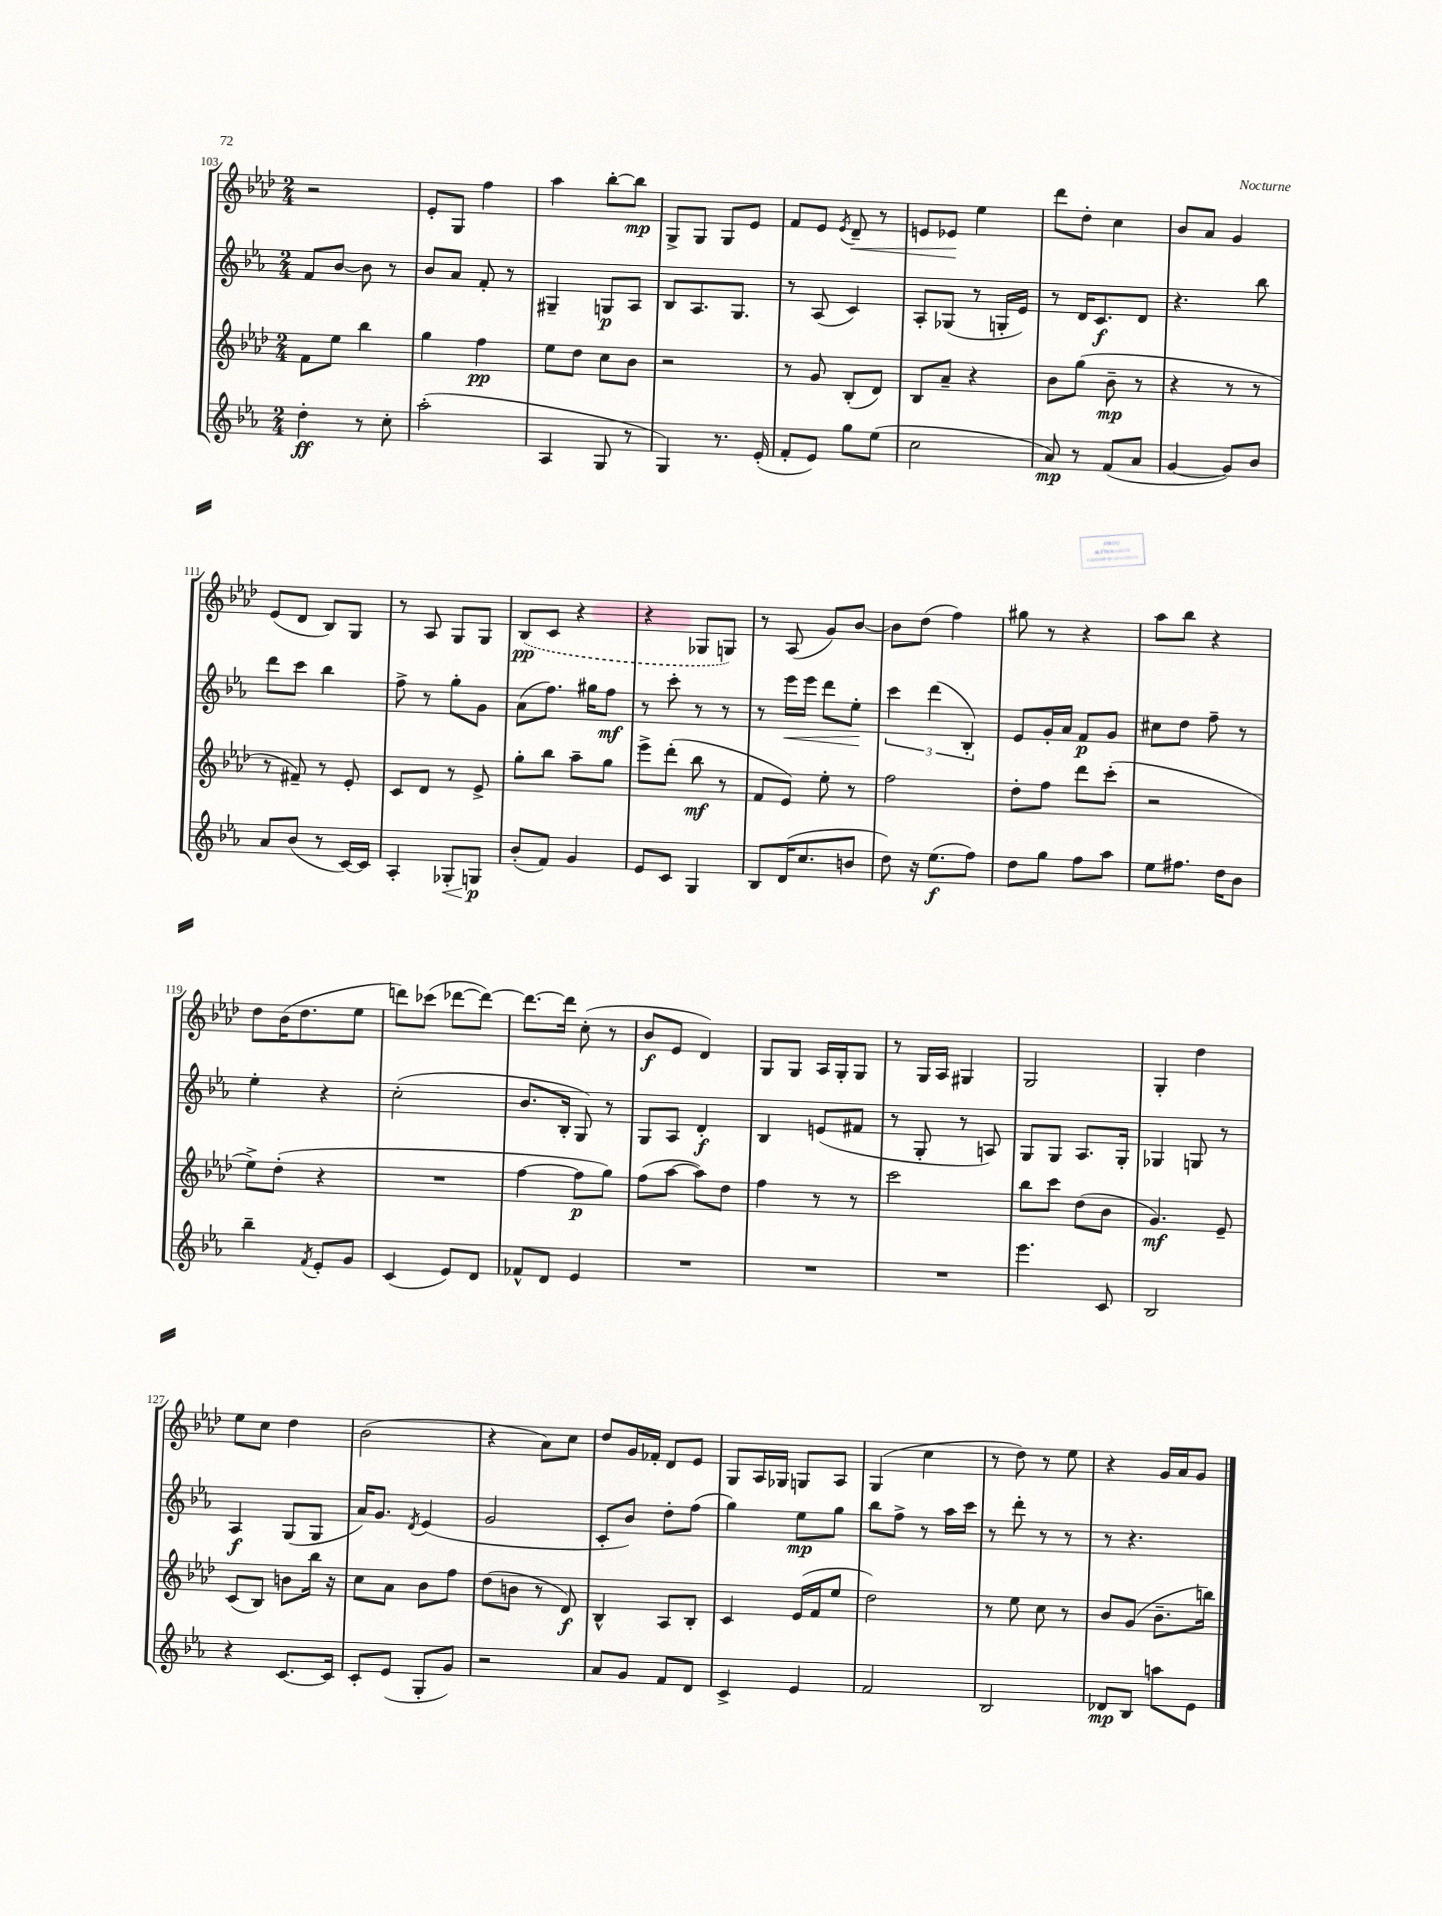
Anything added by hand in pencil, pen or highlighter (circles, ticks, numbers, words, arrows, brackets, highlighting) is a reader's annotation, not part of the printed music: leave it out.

**kern	**dynam	**kern	**dynam	**kern	**dynam	**kern	**dynam
*part4	*part4	*part3	*part3	*part2	*part2	*part1	*part1
*staff4	*staff4	*staff3	*staff3	*staff2	*staff2	*staff1	*staff1
*clefG2	*	*clefG2	*	*clefG2	*	*clefG2	*
*k[b-e-a-]	*	*k[b-e-a-d-]	*	*k[b-e-a-]	*	*k[b-e-a-d-]	*
*M2/4	*	*M2/4	*	*M2/4	*	*M2/4	*
=103	=103	=103	=103	=103	=103	=103	=103
4dd'\	ff	8f\L	.	8f/L	.	2r	.
.	.	8ee-\J	.	[8b-/J	.	.	.
8r	.	4bb-\	.	8b-\]	.	.	.
8cc'\	.	.	.	8r	.	.	.
=104	=104	=104	=104	=104	=104	=104	=104
(2aa-'\	.	4gg\	.	8b-/L	.	8e-'/L	.
.	.	.	.	8a-/J	.	8G/J	.
.	.	4ff\	pp	8f'/	.	4ff\	.
.	.	.	.	8r	.	.	.
=105	=105	=105	=105	=105	=105	=105	=105
4A-/	.	8ee-\L	.	4G#X~/	.	4aa-\	.
.	.	8dd-\J	.	.	.	.	.
8G/	.	8cc\L	.	8Gn/L	p	[8bb-'\L	.
8r	.	8b-\J	.	8A-/J	.	8bb-\J]	mp
=106	=106	=106	=106	=106	=106	=106	=106
4G/)	.	2r	.	8B-/L	.	8G^/L	.
.	.	.	.	8.A-/	.	8G/J	.
8.r	.	.	.	.	.	8G/L	.
.	.	.	.	8.G/J	.	.	.
.	.	.	.	.	.	8e-/J	.
(16e-'/	.	.	.	.	.	.	.
=107	=107	=107	=107	=107	=107	=107	=107
8f'/L	.	8r	.	8r	.	8f/L	.
8e-/J)	.	8g/	.	(8A-/	.	8e-/J	.
.	.	.	.	.	.	8qe-/	.
!	!	!	!	!	!	!	!LO:HP:b
8gg\L	.	(8B-'/L	.	4c/)	.	8d-~/	<
(8ee-\J	.	8d-/J)	.	.	.	8r	.
=108	=108	=108	=108	=108	=108	=108	=108
2cc\	.	8B-/L	.	8A-'/L	.	8en/L	.
.	.	8a-~/J	.	(8G-X/J	.	8e-X/J	.
.	.	4r	.	8r	.	4ee-\	[
.	.	.	.	16Gn'/LL	.	.	.
.	.	.	.	16e-/JJ)	.	.	.
=109	=109	=109	=109	=109	=109	=109	=109
8a-/)	mp	8b-\L	.	8r	.	8ddd-\L	.
8r	.	(8gg\J	.	16d/KL	.	8dd-'\J	.
.	.	.	.	8.c/	f	.	.
(8f/L	.	8b-~\	mp	.	.	4cc\	.
8a-/J	.	8r	.	8d/J	.	.	.
=110	=110	=110	=110	=110	=110	=110	=110
[4g/	.	4r	.	4.r	.	8b-/L	.
.	.	.	.	.	.	8a-/J	.
8g/L])	.	8r	.	.	.	4g/	.
8b-/J	.	8r	.	8bb-\	.	.	.
!!LO:LB:g=z
=111	=111	=111	=111	=111	=111	=111	=111
8a-/L	.	8r	.	8ddd\L	.	(8e-/L	.
(8b-/J	.	8f#X~/)	.	8ccc\J	.	8d-/J	.
8r	.	8r	.	4bb-\	.	8B-/L)	.
[16c/LL)	.	8e-'/	.	.	.	8G/J	.
16c/JJ]	.	.	.	.	.	.	.
=112	=112	=112	=112	=112	=112	=112	=112
4A-'/	.	8c/L	.	8ff^\	.	8r	.
.	.	8d-/J	.	8r	.	8A-/	.
!	!LO:HP:b	!	!	!	!	!	!
8G-X'/L	<	8r	.	8gg'\L	.	8G/L	.
8Gn/J	p	8e-^/	.	8g\J	.	8G/J	.
.	[	.	.	.	.	.	.
=113	=113	=113	=113	=113	=113	=113	=113
(8b-'/L	.	8gg'\L	.	(8a-\L	.	(8B-/L	pp
8f/J)	.	8bb-\J	.	8.ff\J)	.	8c/J	.
4g/	.	8aa-~\L	.	.	.	4r	.
.	.	.	.	16gg#X\KL	.	.	.
.	.	8gg\J	.	8ff\J	mf	.	.
=114	=114	=114	=114	=114	=114	=114	=114
8e-/L	.	8eee-^\L	.	8r	.	4r	.
8c/J	.	(8ddd-'\J	.	8ccc'\	.	.	.
4G/	.	8bb-\	mf	8r	.	8G-X/L	.
.	.	8r	.	8r	.	8Gn/J)	.
=115	=115	=115	=115	=115	=115	=115	=115
8B-/L	.	8f/L	.	8r	.	8r	.
!	!	!	!	!	!LO:HP:b	!	!
(16d/K	.	8e-/J)	.	16eee-\LL	<	(8A-/	.
8.cc/	.	.	.	16eee-\JJ	.	.	.
.	.	8ee-'\	.	8ddd\L	.	8g/L)	.
8bn/J	.	8r	.	8ee-'\J	.	[8b-/J	.
.	.	.	.	.	[	.	.
=116	=116	=116	=116	=116	=116	=116	=116
8dd\)	.	2ff\	.	6ccc\	.	8b-\L]	.
16r	.	.	.	.	.	(8dd-\J	.
.	.	.	.	(6ddd\	.	.	.
(8.ee-\L	f	.	.	.	.	.	.
.	.	.	.	.	.	4ff\)	.
.	.	.	.	6B-'/)	.	.	.
8ff\J)	.	.	.	.	.	.	.
=117	=117	=117	=117	=117	=117	=117	=117
8dd\L	.	8dd-'\L	.	8e-/L	.	8gg#X\	.
8gg\J	.	8ff\J	.	16g'/L	.	8r	.
.	.	.	.	16a-/JJ	.	.	.
8ff\L	.	8ddd-\L	.	8f/L	p	4r	.
8aa-\J	.	(8ccc'\J	.	8g/J	.	.	.
=118	=118	=118	=118	=118	=118	=118	=118
8ee-\L	.	2r	.	8cc#X\L	.	8aa-\L	.
8.ff#X\J	.	.	.	8dd\J	.	8bb-\J	.
.	.	.	.	8ff~\	.	4r	.
16dd\KL	.	.	.	.	.	.	.
8b-\J	.	.	.	8r	.	.	.
!!LO:LB:g=z
=119	=119	=119	=119	=119	=119	=119	=119
4bb-~\	.	8ee-^\L)	.	4ee-'\	.	8dd-\L	.
.	.	(8dd-'\J	.	.	.	(16b-\K	.
.	.	.	.	.	.	8.dd-\	.
8qf/	.	.	.	.	.	.	.
8e-'/L	.	4r	.	4r	.	.	.
8g/J	.	.	.	.	.	8ee-\J	.
=120	=120	=120	=120	=120	=120	=120	=120
(4c/	.	2r	.	(2cc'\	.	8dddn\L)	.
.	.	.	.	.	.	(8ccc-X\J	.
8e-/L)	.	.	.	.	.	[8ddd-X\L	.
8d/J	.	.	.	.	.	8ddd-\J_)	.
=121	=121	=121	=121	=121	=121	=121	=121
8f-X^^/L	.	[4ff\	.	8.b-/L	.	8.ddd-\L_	.
8d/J	.	.	.	.	.	.	.
.	.	.	.	16B-'/Jk	.	16ddd-\Jk]	.
4e-/	.	8ff\L]	p	8G/)	.	(8cc'\	.
.	.	8gg\J)	.	8r	.	8r	.
=122	=122	=122	=122	=122	=122	=122	=122
2r	.	(8ff\L	.	8G/L	.	8b-/L	f
.	.	[8aa-\J	.	8A-/J	.	8e-/J	.
.	.	8aa-\L])	.	4d'/	f	4d-/)	.
.	.	8dd-\J	.	.	.	.	.
=123	=123	=123	=123	=123	=123	=123	=123
2r	.	4ff\	.	4B-/	.	8G/L	.
.	.	.	.	.	.	8G/J	.
.	.	8r	.	(8en/L	.	16A-/LL	.
.	.	.	.	.	.	16G'/J	.
.	.	8r	.	8f#X/J	.	8G/J	.
=124	=124	=124	=124	=124	=124	=124	=124
2r	.	2ccc\	.	8r	.	8r	.
.	.	.	.	8G'/	.	16G/LL	.
.	.	.	.	.	.	16A-/JJ	.
.	.	.	.	8r	.	4G#X/	.
.	.	.	.	8An/)	.	.	.
=125	=125	=125	=125	=125	=125	=125	=125
4.eee-\	.	8bb-\L	.	8G/L	.	2G/	.
.	.	8ccc\J	.	8G/J	.	.	.
.	.	(8dd-\L	.	8.A-/L	.	.	.
8c/	.	8b-\J	.	.	.	.	.
.	.	.	.	16G'/Jk	.	.	.
=126	=126	=126	=126	=126	=126	=126	=126
2B-/	.	4.g/)	mf	4G-X/	.	4G'/	.
.	.	.	.	8Gn/	.	4dd-\	.
.	.	8e-~/	.	8r	.	.	.
!!LO:LB:g=z
=127	=127	=127	=127	=127	=127	=127	=127
4r	.	(8c/L	.	4A-/	f	8ee-\L	.
.	.	8B-/J)	.	.	.	8cc\J	.
[8.c/L	.	8bn\L	.	(8G/L	.	4dd-\	.
.	.	16bb-\Jk	.	8G/J	.	.	.
16c/Jk]	.	16r	.	.	.	.	.
=128	=128	=128	=128	=128	=128	=128	=128
8c'/L	.	8cc\L	.	16a-/KL)	.	(2b-\	.
.	.	.	.	8.g/J	.	.	.
(8e-/J	.	8a-\J	.	.	.	.	.
.	.	.	.	8qd/	.	.	.
8G'/L	.	8b-\L	.	(4e-/	.	.	.
8g/J)	.	8ff\J	.	.	.	.	.
=129	=129	=129	=129	=129	=129	=129	=129
2r	.	(8dd-\L	.	2g/	.	4r	.
.	.	8bn\J	.	.	.	.	.
.	.	8r	.	.	.	8a-\L)	.
.	.	8d-/)	f	.	.	8cc\J	.
=130	=130	=130	=130	=130	=130	=130	=130
8a-/L	.	4B-^^/	.	8c'/L	.	8dd-/L	.
8g/J	.	.	.	8b-/J)	.	16g/L	.
.	.	.	.	.	.	16f-X'/JJ	.
8f/L	.	8A-/L	.	8dd'\L	.	8d-/L	.
8d/J	.	8B-'/J	.	(8ff\J	.	8e-/J	.
=131	=131	=131	=131	=131	=131	=131	=131
4c^/	.	4c/	.	4gg\)	.	8G/L	.
.	.	.	.	.	.	16A-/L	.
.	.	.	.	.	.	16G-X/JJ	.
4e-/	.	(16e-/LL	.	8ee-\L	mp	8Gn/L	.
.	.	16f/J	.	.	.	.	.
.	.	8ee-/J	.	8gg\J	.	8A-/J	.
=132	=132	=132	=132	=132	=132	=132	=132
2f/	.	2dd-\)	.	8bb-\L	.	(4G/	.
.	.	.	.	8ff^\J	.	.	.
.	.	.	.	8r	.	4cc\	.
.	.	.	.	16aa-\LL	.	.	.
.	.	.	.	16ccc\JJ	.	.	.
=133	=133	=133	=133	=133	=133	=133	=133
2B-/	.	8r	.	8r	.	8r	.
.	.	8ee-\	.	8ddd'\	.	8dd-\)	.
.	.	8cc\	.	8r	.	8r	.
.	.	8r	.	8r	.	8ee-\	.
=134	=134	=134	=134	=134	=134	=134	=134
8d-X/L	mp	8b-/L	.	8r	.	4r	.
8B-/J	.	(8g/J	.	4.r	.	.	.
8aan\L	.	8.b-~\L	.	.	.	16g/LL	.
.	.	.	.	.	.	16a-/J	.
8e-\J	.	.	.	.	.	8g/J	.
.	.	16bbn\Jk)	.	.	.	.	.
==	==	==	==	==	==	==	==
*-	*-	*-	*-	*-	*-	*-	*-
